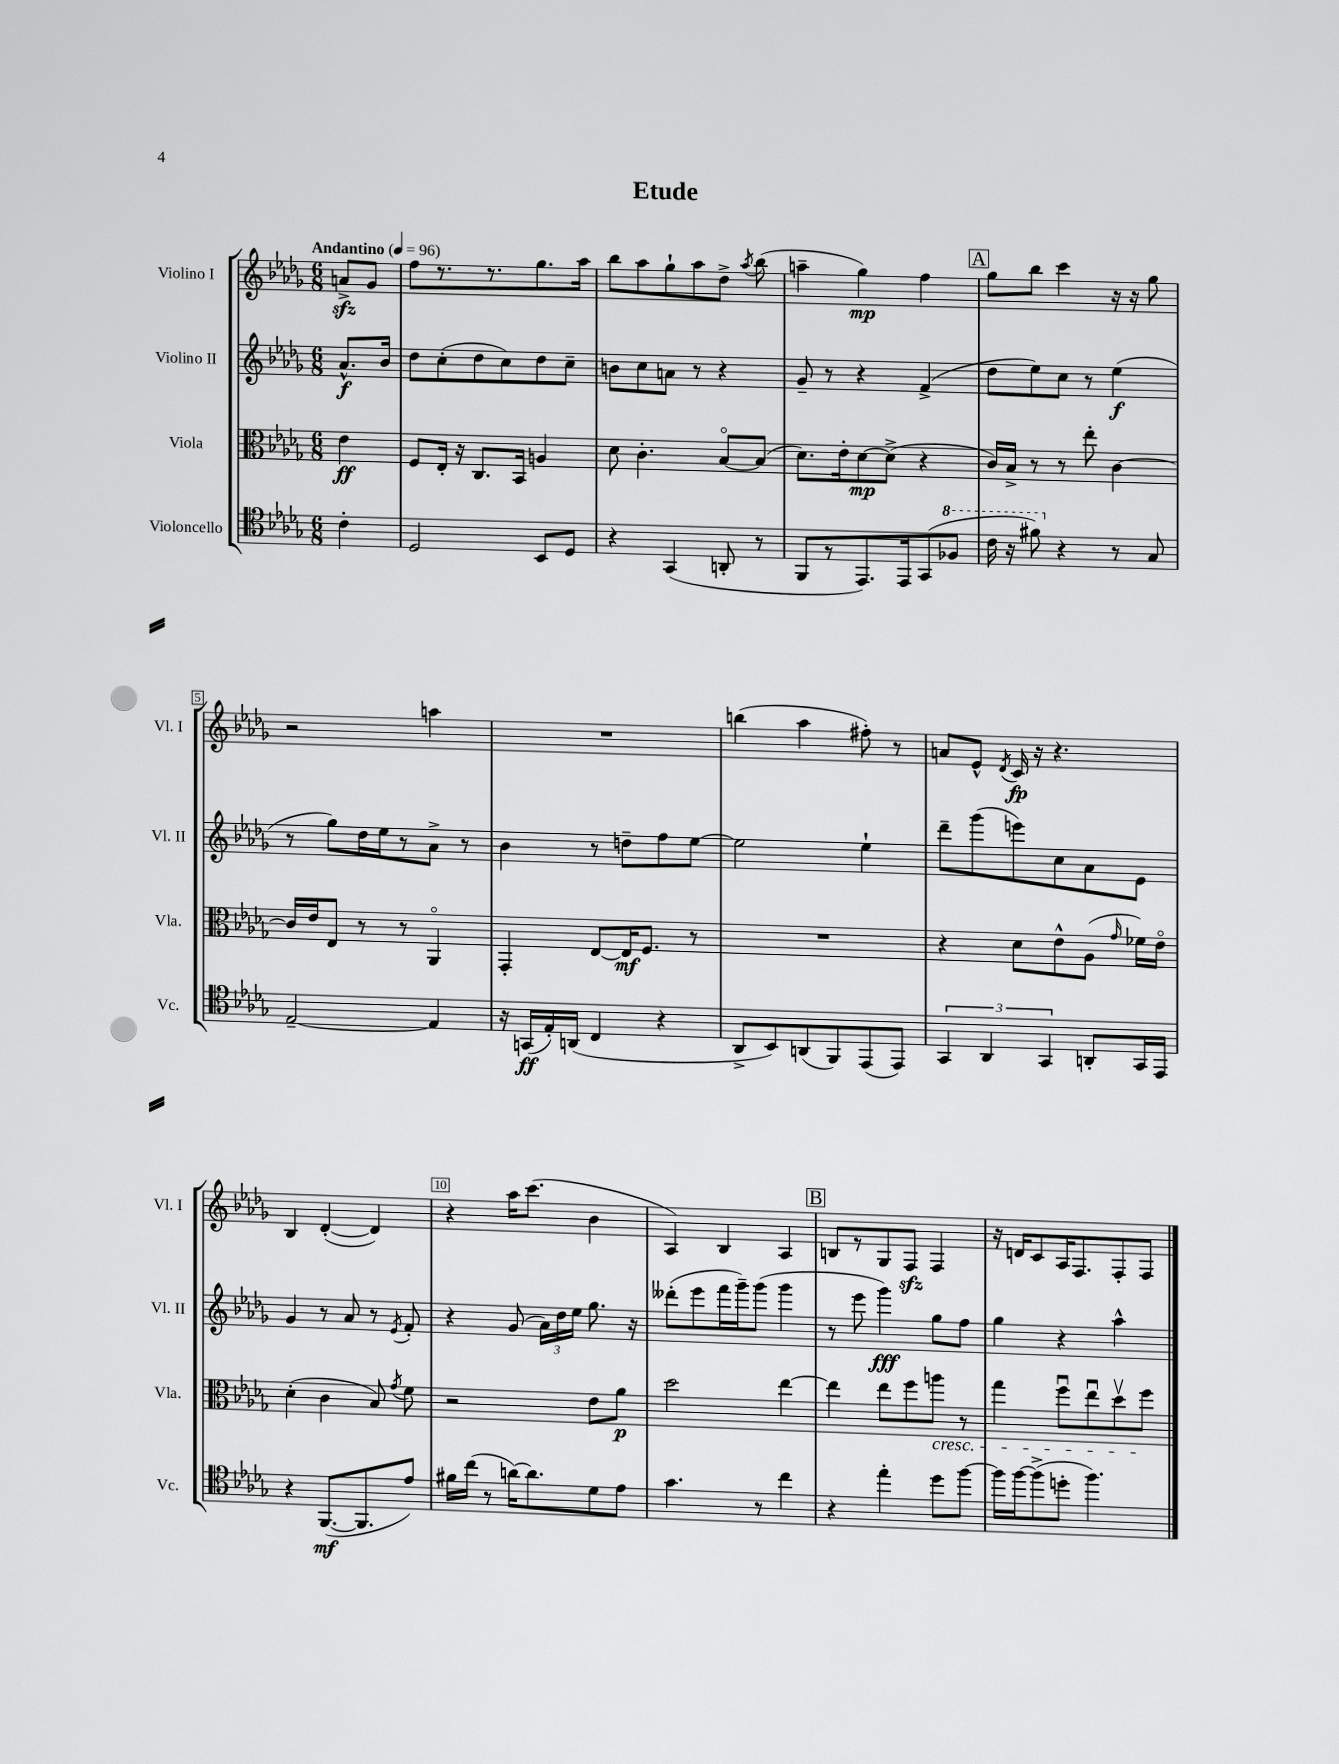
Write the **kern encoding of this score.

**kern	**dynam	**kern	**dynam	**kern	**dynam	**kern	**dynam
*part4	*part4	*part3	*part3	*part2	*part2	*part1	*part1
*staff4	*staff4	*staff3	*staff3	*staff2	*staff2	*staff1	*staff1
*I"Violoncello	*	*I"Viola	*	*I"Violino II	*	*I"Violino I	*
*I'Vc.	*	*I'Vla.	*	*I'Vl. II	*	*I'Vl. I	*
*clefC4	*	*clefC3	*	*clefG2	*	*clefG2	*
*k[b-e-a-d-g-]	*	*k[b-e-a-d-g-]	*	*k[b-e-a-d-g-]	*	*k[b-e-a-d-g-]	*
*M6/8	*	*M6/8	*	*M6/8	*	*M6/8	*
*MM96	*	*MM96	*	*MM96	*	*MM96	*
=	=	=	=	=	=	=	=
!	!	!	!	!	!	!LO:TX:a:B:t=Andantino	!
4c'\	.	4e-\	ff	8.a-^^/L	f	8anzz^/L	.
.	.	.	.	.	.	8g-/J	.
.	.	.	.	16b-/Jk	.	.	.
=1	=1	=1	=1	=1	=1	=1	=1
2D-/	.	8F/L	.	8dd-\L	.	8ff\L	.
.	.	16E-'/Jk	.	(8cc'\	.	8.r	.
.	.	16r	.	.	.	.	.
.	.	8.C/L	.	8dd-\	.	.	.
.	.	.	.	.	.	8.r	.
.	.	.	.	8cc\)	.	.	.
.	.	16BB-/Jk	.	.	.	.	.
8BB-/L	.	4An/	.	8dd-\	.	8.gg-\	.
8D-/J	.	.	.	8cc~\J	.	.	.
.	.	.	.	.	.	16aa-\Jk	.
=2	=2	=2	=2	=2	=2	=2	=2
4r	.	8d-\	.	8bn\L	.	8bb-\L	.
.	.	4.c'\	.	8cc\	.	8aa-\	.
(4GG-/	.	.	.	8an\J	.	8gg-`\	.
.	.	.	.	8r	.	8aa-\	.
8AAn'/	.	[8B-/L	.	4r	.	8dd-^\J	.
.	.	.	.	.	.	8qaa-/	.
8r	.	(8B-/J]	.	.	.	(8bb-\	.
=3	=3	=3	=3	=3	=3	=3	=3
8FF/L	.	8.d-\L)	.	8g-~/	.	4aan~\	.
8r	.	.	.	8r	.	.	.
.	.	16e-'\k	.	.	.	.	.
8.EE-/)	.	[8d-\	mp	4r	.	4gg-\)	mp
.	.	(8d-^\J]	.	.	.	.	.
16EE-/k	.	.	.	.	.	.	.
(8GG-/	.	4r	.	(4f^/	.	4ff\	.
*8va	*	*	*	*	*	*	*
8f-X/J	.	.	.	.	.	.	.
!!LO:REH:place=s1:t=A
=4	=4	=4	=4	=4	=4	=4	=4
16cc\	.	16c/LL)	.	8dd-\L	.	8gg-\L	.
16r	.	16B-^/JJ	.	.	.	.	.
8ff#X\)	.	8r	.	8ee-\)	.	8bb-\J	.
*X8va	*	*	*	*	*	*	*
4r	.	8r	.	8cc\J	.	4ccc\	.
.	.	8ee-'\	.	8r	.	.	.
8r	.	[4c\	.	(4ee-\	f	16r	.
.	.	.	.	.	.	16r	.
8G-/	.	.	.	.	.	8gg-\	.
!!LO:LB:g=z
=5	=5	=5	=5	=5	=5	=5	=5
[2E-~/	.	16c/LL]	.	8r	.	2r	.
.	.	16e-/J	.	.	.	.	.
.	.	8E-/J	.	8gg-\L)	.	.	.
.	.	8r	.	16dd-\L	.	.	.
.	.	.	.	16ee-\J	.	.	.
.	.	8r	.	8r	.	.	.
4E-/]	.	4AA-/	.	8a-^\J	.	4aan\	.
.	.	.	.	8r	.	.	.
=6	=6	=6	=6	=6	=6	=6	=6
16r	.	4GG-'/	.	4b-\	.	2.r	.
(16GGn/LL	ff	.	.	.	.	.	.
16E-'/)	.	.	.	.	.	.	.
(16AAn/JJ	.	.	.	.	.	.	.
4C/	.	[8E-/L	.	8r	.	.	.
.	.	16E-/K]	mf	8ddn~\L	.	.	.
.	.	8.F/J	.	.	.	.	.
4r	.	.	.	8ff\	.	.	.
.	.	8r	.	[8ee-\J	.	.	.
=7	=7	=7	=7	=7	=7	=7	=7
8AA-^/L	.	2.r	.	2ee-\]	.	(4bbn\	.
8BB-/)	.	.	.	.	.	.	.
(8AAn/	.	.	.	.	.	4aa-\	.
8FF/)	.	.	.	.	.	.	.
(8EE-/	.	.	.	4ee-`\	.	8ff#X'\)	.
8EE-/J)	.	.	.	.	.	8r	.
=8	=8	=8	=8	=8	=8	=8	=8
6GG-/	.	4r	.	8ddd-~\L	.	8an/L	.
.	.	.	.	(8ggg-\	.	8e-^^/J	.
6AA-/	.	.	.	.	.	.	.
.	.	.	.	.	.	8qd-/	.
.	.	8d-\L	.	8eeen\)	.	16c/	fp
.	.	.	.	.	.	16r	.
6GG-/	.	.	.	.	.	.	.
.	.	8e-^^\	.	8cc\	.	4.r	.
8AAn'/L	.	(8A-\J	.	8a-\	.	.	.
.	.	16qqg-/	.	.	.	.	.
16GG-/L	.	16f-X\LL)	.	8e-\J	.	.	.
16EE-/JJ	.	16e-\JJ	.	.	.	.	.
!!LO:LB:g=z
=9	=9	=9	=9	=9	=9	=9	=9
4r	.	(4d-'\	.	4g-/	.	4B-/	.
([8.FF/L	mf	4c\	.	8r	.	([4d-'/	.
.	.	.	.	8a-/	.	.	.
8.FF/]	.	.	.	.	.	.	.
.	.	8B-/)	.	8r	.	4d-/])	.
.	.	8qg-/	.	8qe-/	.	.	.
8e-/J)	.	8f\	.	8f'/	.	.	.
=10	=10	=10	=10	=10	=10	=10	=10
16f#X\LL	.	2r	.	4r	.	4r	.
(16cc\JJ	.	.	.	.	.	.	.
8r	.	.	.	.	.	.	.
[16an\KL)	.	.	.	(8g-/	.	16aa-\KL	.
8.a\]	.	.	.	.	.	(8.ccc\J	.
.	.	.	.	24a-\LL)	.	.	.
.	.	.	.	24dd-\	.	.	.
.	.	.	.	24ee-\JJ	.	.	.
8d-\	.	8e-\L	.	8.gg-\	.	4b-\	.
8e-\J	.	8a-\J	p	.	.	.	.
.	.	.	.	16r	.	.	.
=11	=11	=11	=11	=11	=11	=11	=11
4.g-\	.	2dd-\	.	(8ddd--X'\L	.	4A-/)	.
.	.	.	.	8eee-\	.	.	.
.	.	.	.	16fff\L	.	4B-/	.
.	.	.	.	16ggg-~\J)	.	.	.
8r	.	.	.	(8ggg-\J	.	.	.
4cc\	.	[4ee-\	.	4ggg-\	.	4A-/	.
!!LO:REH:place=s1:t=B
=12	=12	=12	=12	=12	=12	=12	=12
4r	.	4ee-\]	.	8r	.	8Bn/L	.
.	.	.	.	8eee-\	.	8r	.
4ee-'\	.	8ee-\L	.	4ggg-\)	fff	8G-/	.
.	.	8ff\	.	.	.	8Fzz/J	.
!	!	!LO:TX:b:i:t=cresc.	!	!	!	!	!
8dd-\L	.	8aan\J	.	8gg-\L	.	4F/	.
[8ff\J	.	8r	.	8ff\J	.	.	.
=13	=13	=13	=13	=13	=13	=13	=13
16ff\LL]	.	4gg-\	.	4gg-\	.	16r	.
[16ff\J	.	.	.	.	.	16dn/KL	.
(8ff^\]	.	.	.	.	.	8c/	.
8ddn'\J	.	8ffu\L	.	4r	.	16A-/K	.
.	.	.	.	.	.	8.F/	.
4.ff\)	.	8ee-u\	.	.	.	.	.
.	.	8dd-v\	.	4aa-^^\	.	8F'/	.
.	.	8ff\J	.	.	.	8F/J	.
==	==	==	==	==	==	==	==
*-	*-	*-	*-	*-	*-	*-	*-
